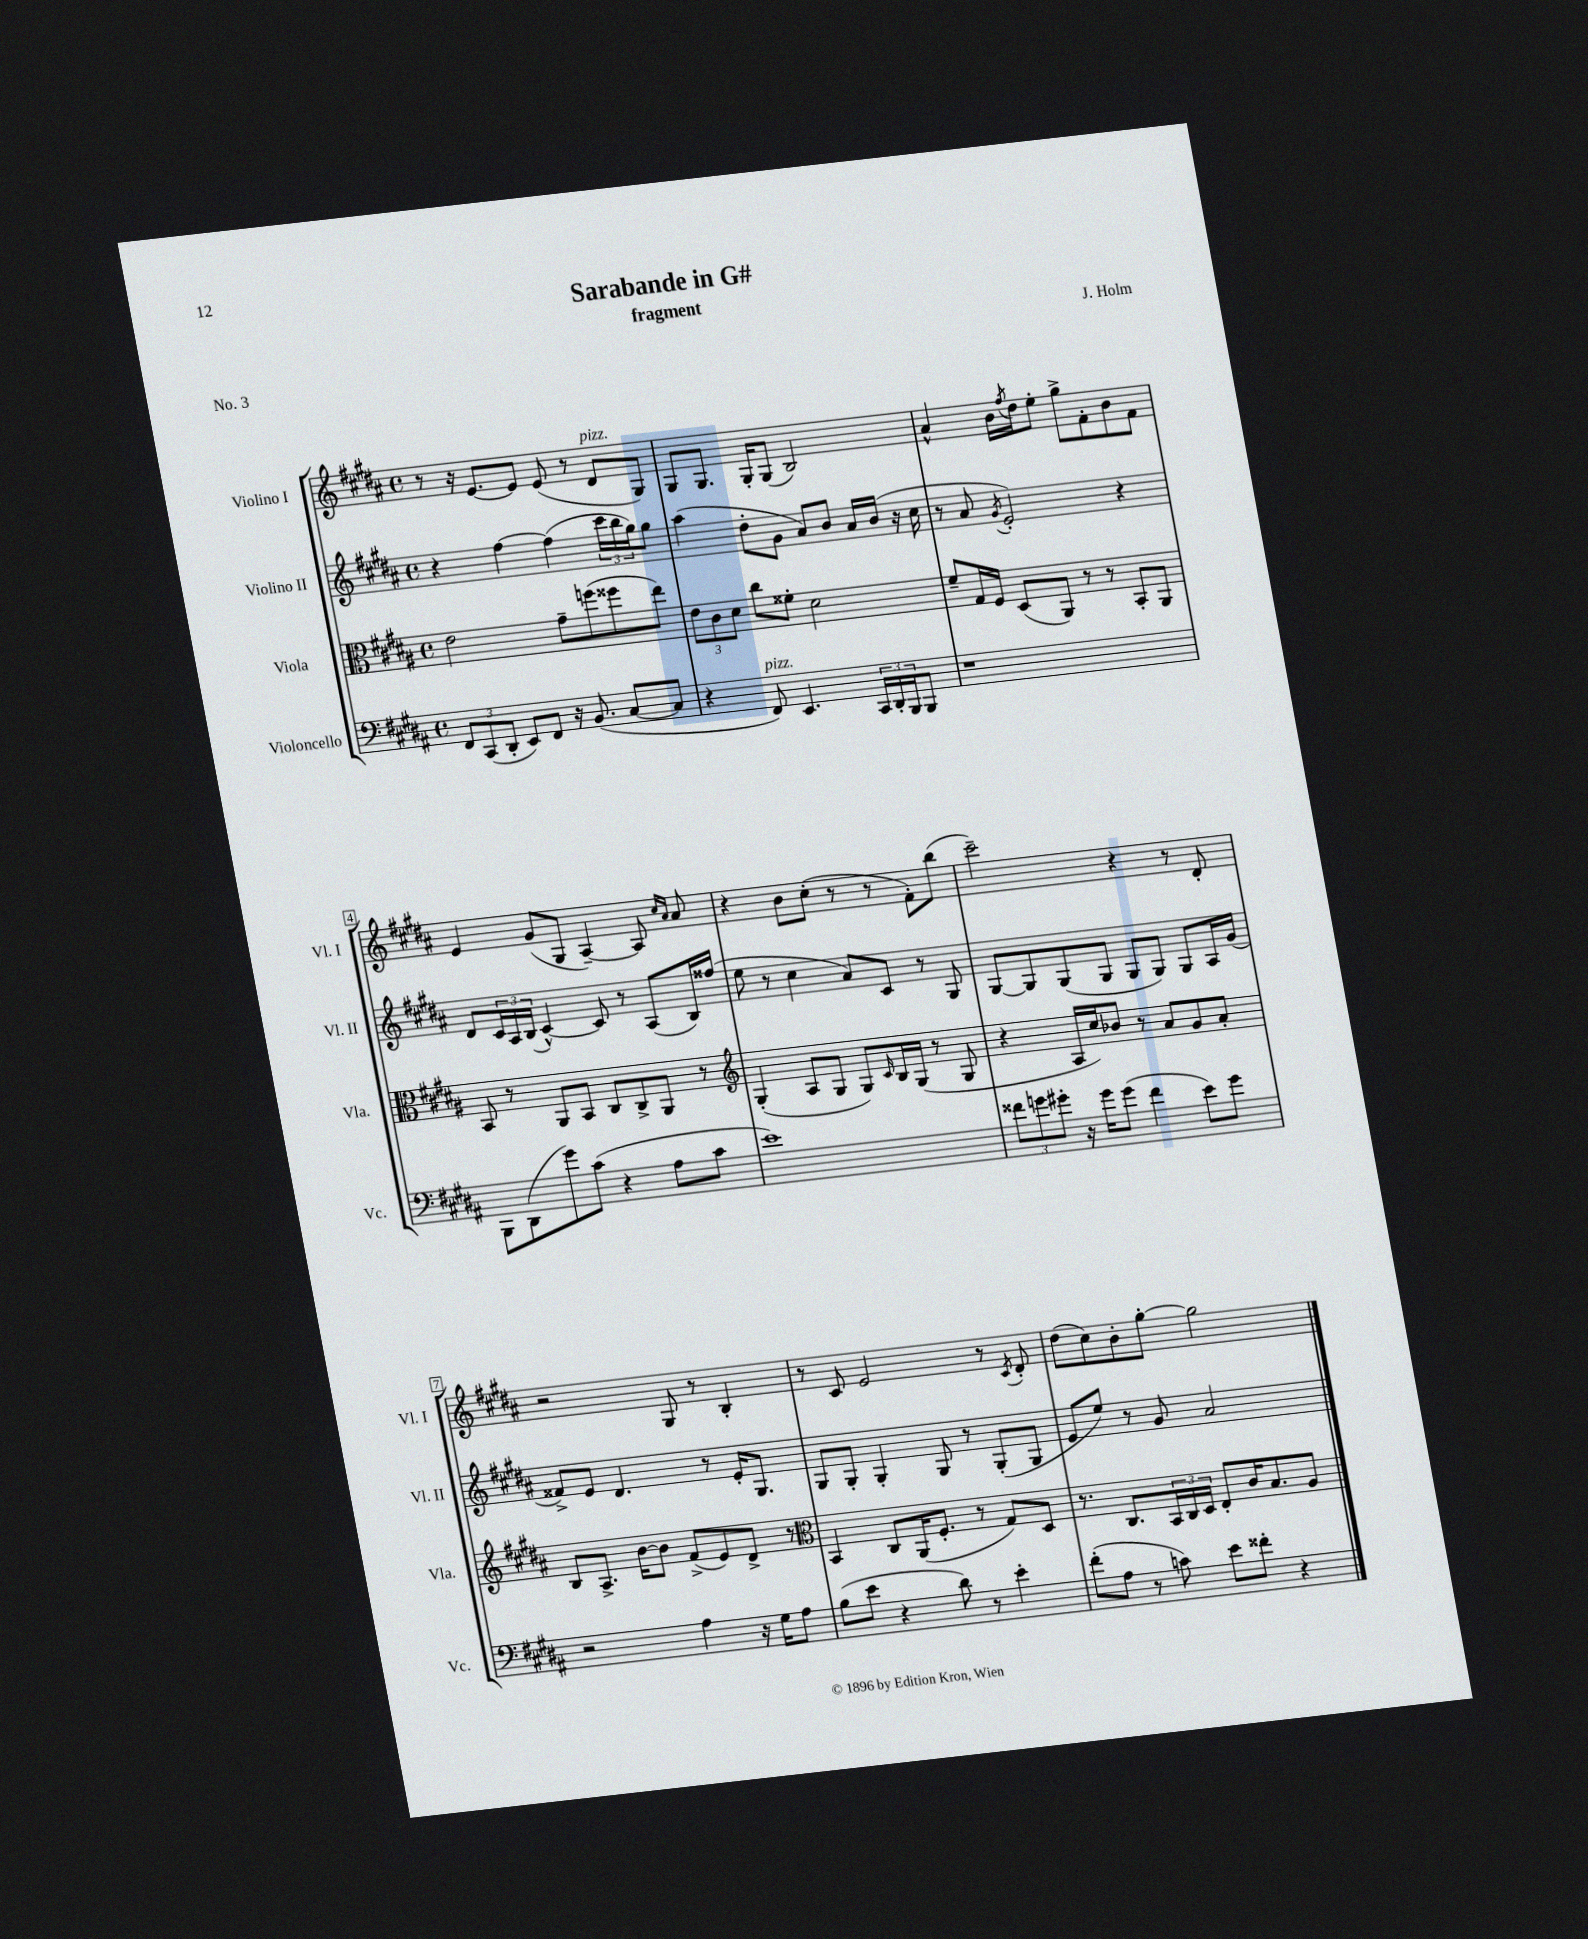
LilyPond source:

\header { title = "Sarabande in G#" composer = "J. Holm" subtitle = "fragment" piece = "No. 3" }
<<
\new StaffGroup <<
\new Staff = "s0" \with { instrumentName = "Violino I" shortInstrumentName = "Vl. I" } {
    \clef treble \key b \major \defaultTimeSignature \time 4/4
    r8 r16 e'8.~ e'8 e'8( r8 dis'8^\markup { \italic "pizz." } gis8) |
    gis8 gis8. gis16-. gis8( b2) |
    ais'4-^ b'16 \acciaccatura { fis''8 } dis''16 e''8-. gis''8-> fis'8-. b'8 fis'8 |
    e'4 gis'8( gis8 ais4~--) ais8 \grace { cis''16 ais'16 } ais'8 |
    r4 b'8 cis''8-.( r8 r8 fis'8-.) b''8( |
    cis'''2--) r4 r8 dis'8-. |
    r2 gis8 r8 b4-. |
    r8 cis'8 e'2 r8 \acciaccatura { cis'8 } dis'8-. |
    dis''8( cis''8) b'8-. gis''8~-. gis''2 \bar "|." |
}
\new Staff = "s1" \with { instrumentName = "Violino II" shortInstrumentName = "Vl. II" } {
    \clef treble \key b \major \defaultTimeSignature \time 4/4
    r4 fis''4~ fis''4( \tuplet 3/2 { cis'''16 b''16 gis''16) } gis''8 |
    ais''4( dis''8-. gis'8 ais'8) b'8 ais'16 b'16( r16 cis''16 |
    r8 ais'8 \acciaccatura { gis'8 } e'2-.) r4 |
    dis'8 \tuplet 3/2 { cis'16 ais16 b16( } cis'4~-^) cis'8 r8 ais8( b16) fisis''16( |
    e''8 r8 cis''4 ais'8) cis'8 r8 gis8 |
    gis8~ gis8 gis8( gis8 gis8 gis8) gis8 ais16 gis'16( |
    fisis'8->) e'8 dis'4. r8 e'16-. gis8. |
    gis8 gis8-. gis4-. gis8 r8 gis8-.( gis8 |
    e'8 e''8) r8 gis'8 ais'2 \bar "|." |
}
\new Staff = "s2" \with { instrumentName = "Viola" shortInstrumentName = "Vla." } {
    \clef alto \key b \major \defaultTimeSignature \time 4/4
    e'2 gis'8-- f''8( fisis''8 e''8) |
    \tuplet 3/2 { e'8 cis'8 dis'8 } cis''8 fisis'8-. dis'2 |
    fis'8-- gis16 fis16 dis8( ais,8) r8 r8 b,8-. ais,8 |
    b,8 r8 ais,8 b,8 cis8 cis8-> ais,8 r8 |
    \clef treble gis4-.( ais8 gis8 gis8) \grace { cis'16 } b16 gis16( r8 gis8 |
    r4 ais16 cis''16) bes'8 r8 ais'8 gis'8 ais'8-. |
    b8 ais8.-> b'16~ b'8 fis'8->( e'8) dis'8-> r8 |
    \clef alto b,4 cis8 ais,16( fis8.-. r8 gis8) dis8 |
    r8. cis8. \tuplet 3/2 { b,16 cis16 dis16 } e8-. cis'16 b8. ais8 \bar "|." |
}
\new Staff = "s3" \with { instrumentName = "Violoncello" shortInstrumentName = "Vc." } {
    \clef bass \key b \major \defaultTimeSignature \time 4/4
    \tuplet 3/2 { fis,8 cis,8( dis,8-. } e,8) fis,8 r16 b,8.( cis8~ cis8 |
    r4 fis,8^\markup { \italic "pizz." }) e,4. \tuplet 3/2 { cis,16 dis,16-. b,,16 } b,,8 |
    r1 |
    b,,8 dis,8( gis'8) cis'8( r4 ais8 cis'8 |
    e'1) |
    \tuplet 3/2 { fisis'8 g'8 gis'8-. } r16 gis'16 gis'8( fisis'4 e'8) gis'8 |
    r2 ais4 r16 gis16 ais8 |
    b8( e'8 r4 dis'8) r8 e'4-. |
    fis'8-.( ais8 r8 c'8) e'8 fisis'8-. r4 \bar "|." |
}
>>
>>
\layout { \context { \Score \override BarNumber.stencil = #(make-stencil-boxer 0.1 0.3 ly:text-interface::print) } }
